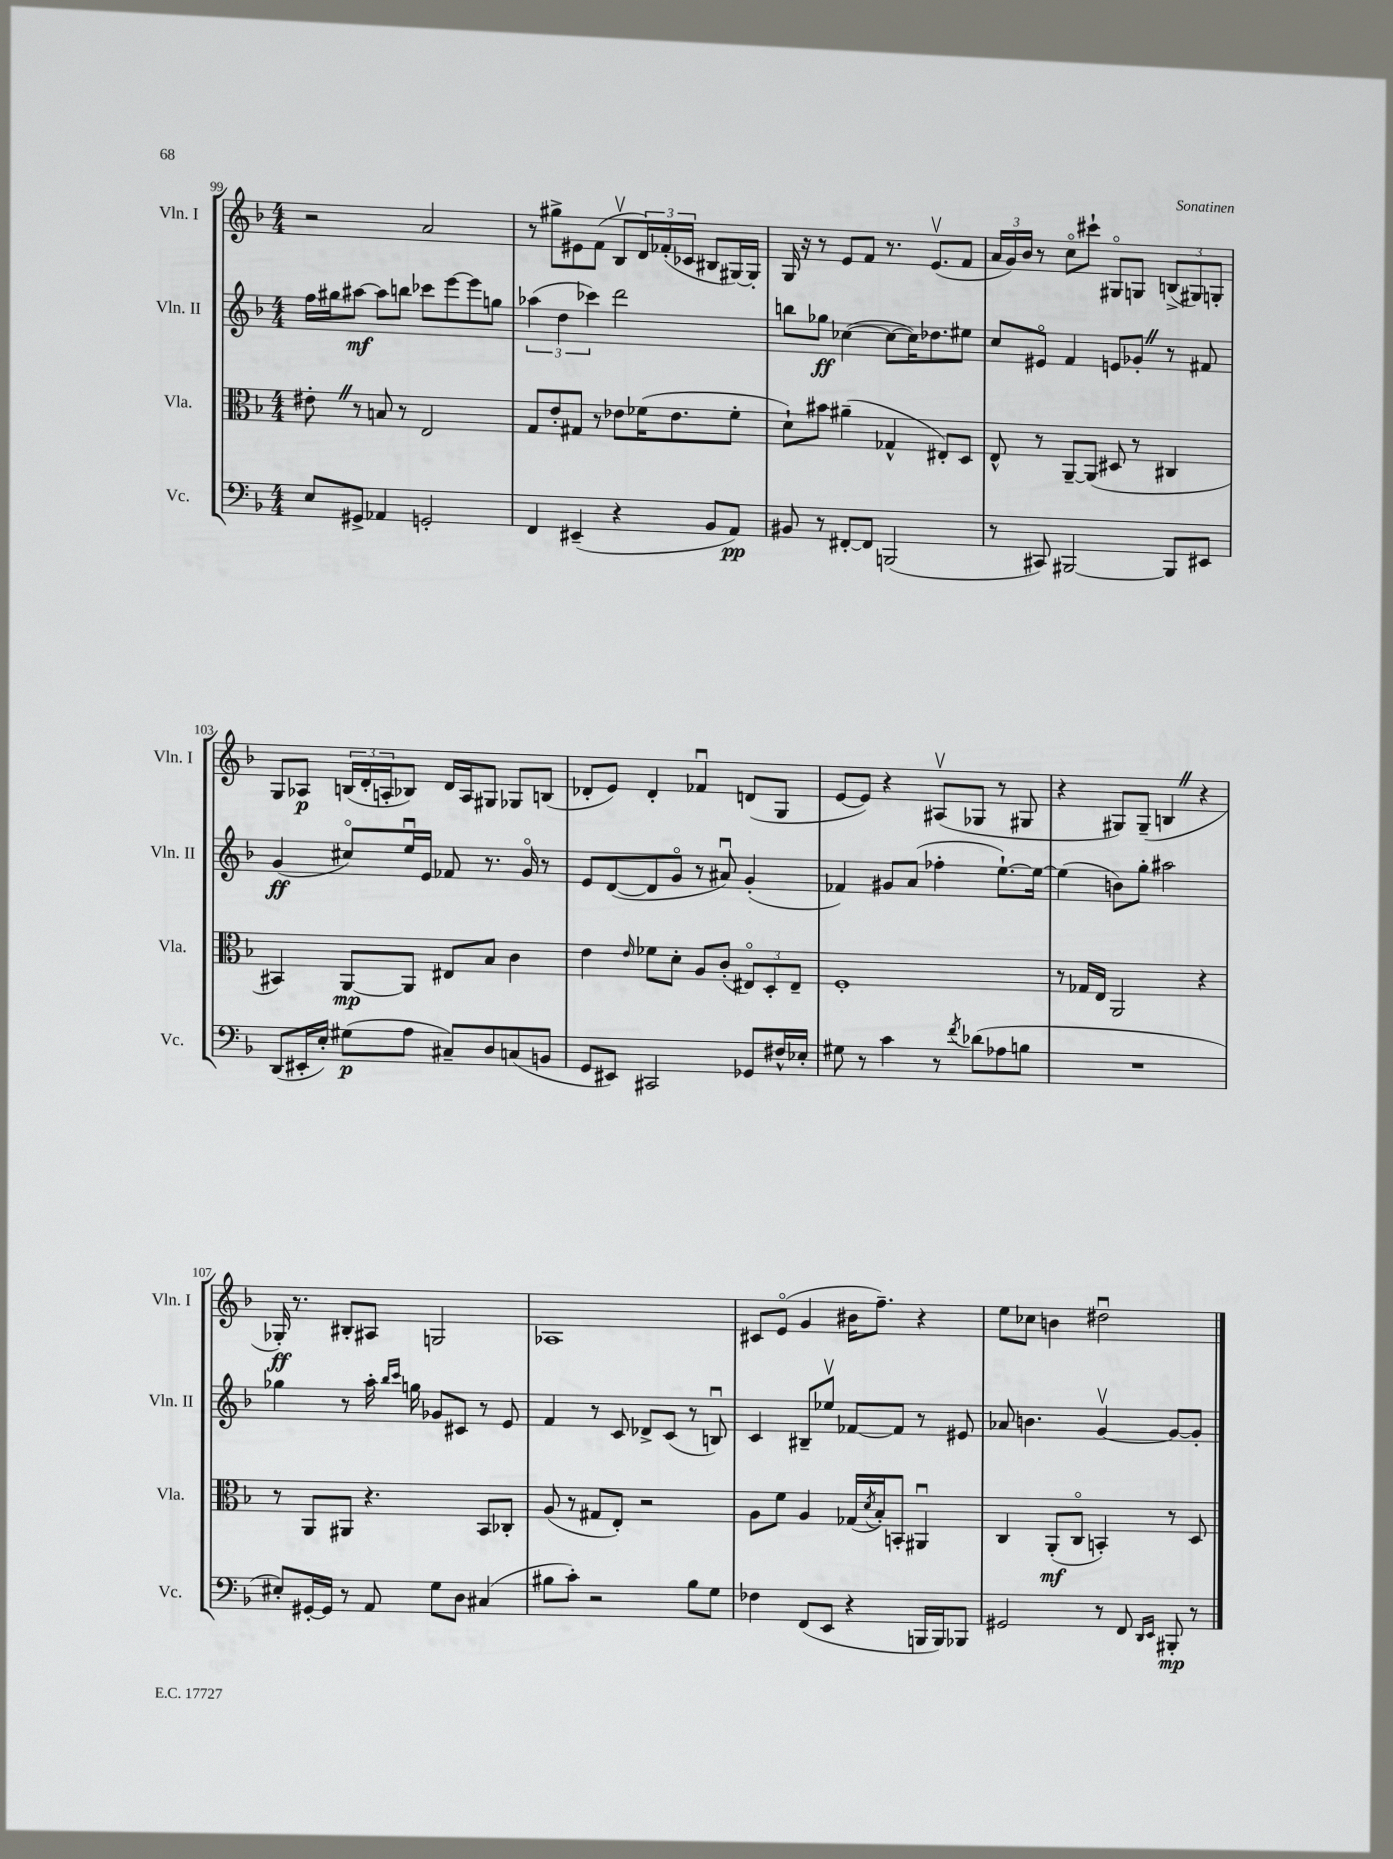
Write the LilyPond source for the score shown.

<<
\new StaffGroup <<
\new Staff = "s0" \with { instrumentName = "Vln. I" shortInstrumentName = "Vln. I" } {
    \clef treble \key f \major \numericTimeSignature \time 4/4
    r2 a'2 |
    r8 gis''8-> eis'8 f'8( bes8\upbow \tuplet 3/2 { d'16) fes'16-.( ces'16 } bis8 gis16~) gis16-. |
    g16 r16 r8 e'8 f'8 r8. e'8.\upbow( f'8 |
    \tuplet 3/2 { a'16 g'16) bes'16 } r8 c''8\flageolet cis'''8-! gis8\flageolet g8 \tuplet 3/2 { b8->( gis8) g8-. } |
    g8 aes8\p \tuplet 3/2 { b16( d'16-. a16-. } bes8) d'16 a16 gis8 ges8 b8( |
    des'8-. e'8) des'4-. fes'4\downbow d'8( g8 |
    e'8~ e'8) r4 ais8\upbow( ges8 r8 gis8 |
    r4 gis8) gis8--( b4 \once \override BreathingSign.text = \markup { \musicglyph "scripts.caesura.straight" } \breathe r4 |
    ges16-.\ff) r8. bis8-. ais8 g2 |
    aes1 |
    cis'8 e'8\flageolet( g'4 bis'16 f''8.--) r4 |
    e''8 ces''8 b'4 dis''2\downbow \bar "|." |
}
\new Staff = "s1" \with { instrumentName = "Vln. II" shortInstrumentName = "Vln. II" } {
    \clef treble \key f \major \numericTimeSignature \time 4/4
    f''16 gis''16 ais''8~\mf ais''8 b''8 ces'''8 e'''8~ e'''8 g''8 |
    \tuplet 3/2 { aes''4( d''4 ces'''4) } d'''2 |
    b''8 ges''8\ff ces''4~( ces''8~ ces''16) des''8. eis''8 |
    c''8 eis'8\flageolet f'4 e'8 ges'8-. \once \override BreathingSign.text = \markup { \musicglyph "scripts.caesura.straight" } \breathe r8 fis'8 |
    g'4\ff( cis''8\flageolet) e''16\downbow e'16 fes'8 r8. g'16\flageolet r8 |
    e'8 d'8~( d'8 g'8\flageolet r8 ais'8\downbow) g'4-.( |
    fes'4) gis'8 a'8( fes''4-. e''8.~-!) e''16~ |
    e''4( b'8) g''8-. ais''2 |
    ges''4 r8 a''16-. \grace { bes''16 c'''16 } g''16 ges'8 cis'8 r8 e'8 |
    f'4 r8 c'8 des'8-> c'8( r8 b8\downbow) |
    c'4 bis8-- ees''8\upbow fes'8~ fes'8 r8 eis'8 |
    aes'8 b'4. g'4~\upbow g'8~ g'8-. \bar "|." |
}
\new Staff = "s2" \with { instrumentName = "Vla." shortInstrumentName = "Vla." } {
    \clef alto \key f \major \numericTimeSignature \time 4/4
    eis'8-. \once \override BreathingSign.text = \markup { \musicglyph "scripts.caesura.straight" } \breathe r8 b8 r8 e2 |
    g8 e'8-. gis8 r8 ees'8 fes'16( ees'8. fes'8-. |
    d'8-!) bis'8 ais'4--( ges4-^ eis8-.) d8 |
    e8-^ r8 a,8~-- a,8( dis8 r8 cis4 |
    bis,4) a,8~\mp a,8 eis8 bes8 c'4 |
    e'4 \grace { e'16 } fes'8 d'8-. a8 c'8-.( \tuplet 3/2 { eis8\flageolet) d8-. eis8-- } |
    f1-. |
    r8 ges16 e16 a,2 r4 |
    r8 a,8 ais,8 r4. bes,8 ces8-. |
    a8( r8 gis8 e8-.) r2 |
    a8 f'8 a4 ges16( \acciaccatura { d'8 } bes16-.) b,8-. ais,4\downbow |
    c4 a,8-.\mf( c8\flageolet b,4-.) r8 d8 \bar "|." |
}
\new Staff = "s3" \with { instrumentName = "Vc." shortInstrumentName = "Vc." } {
    \clef bass \key f \major \numericTimeSignature \time 4/4
    e8 gis,8-> aes,4 g,2-. |
    f,4 eis,4--( r4 bes,8 a,8\pp) |
    bis,8 r8 fis,8~-. fis,8 b,,2( |
    r8 cis,8) bis,,2~ bis,,8 eis,8 |
    d,8( eis,16-. e16-.) gis8\p( a8 cis8--) d8 c8( b,8 |
    g,8 eis,8) cis,2 ges,8 fis16-^ ees16-. |
    gis8 r8 c'4 r8 \acciaccatura { f'8 } des'8( aes8 b8 |
    R1 |
    eis8-.) gis,16~-. gis,16 r8 a,8 g8 d8 cis4( |
    bis8 c'8-.) r2 bis8 g8 |
    fes4 f,8( e,8 r4 b,,16 b,,16) bes,,8 |
    gis,2 r8 f,8 \grace { d,16 e,16 } bis,,8-.\mp r8 \bar "|." |
}
>>
>>
\layout { \context { \Score currentBarNumber = #99 } }
